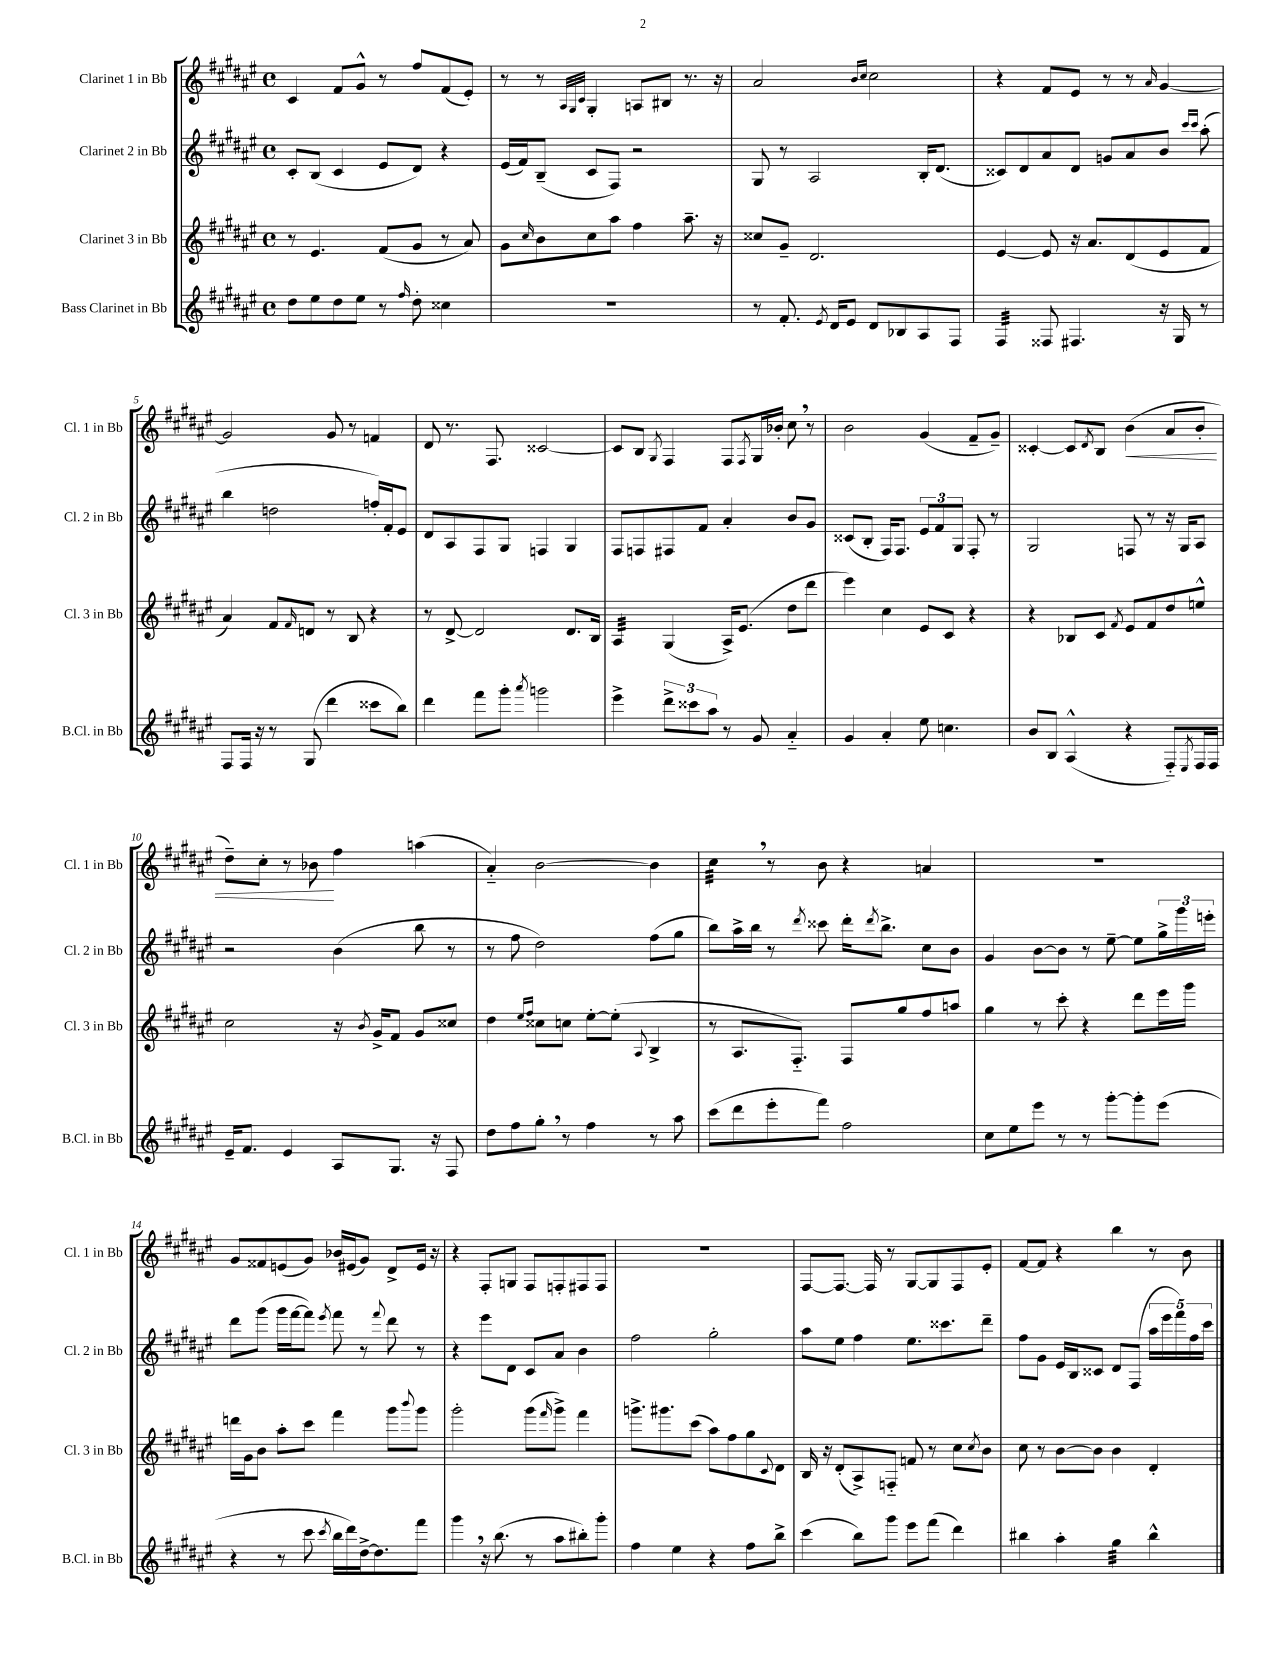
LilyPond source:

<<
\new StaffGroup <<
\new Staff = "s0" \with { instrumentName = "Clarinet 1 in Bb" shortInstrumentName = "Cl. 1 in Bb" } {
    \clef treble \key fis \major \defaultTimeSignature \time 4/4
    cis'4 fis'8 gis'8-^ r8 fis''8 fis'8( eis'8-.) |
    r8 r8 \grace { ais32 gis32 cis'32 } gis4-. a8 bis8 r8. r16 |
    ais'2 \grace { b'16 cis''16 } cis''2 |
    r4 fis'8 eis'8 r8 r8 \grace { ais'16 } gis'4~ |
    gis'2 gis'8 r8 f'4 |
    dis'8 r8. fis8. cisis'2~ |
    cisis'8 b8 \acciaccatura { gis8 } fis4 fis8 \acciaccatura { fis8 } gis16 bes'16-. cis''8 \breathe r8 |
    b'2 gis'4( fis'8-- gis'8--) |
    cisis'4~-. cisis'8 \acciaccatura { dis'8 } b8 b'4\<( ais'8 b'8-. |
    dis''8--) cis''8-. r8 bes'8\! fis''4 a''4( |
    ais'4-_) b'2~ b'4 |
    cis''4:32 \breathe r8 b'8 r4 a'4 |
    R1 |
    gis'8 fisis'8 e'8( gis'8) bes'16 eis'16( gis'8) dis'8-> eis'16 r16 |
    r4 fis8-. g8 fis8 f8-. fis8 fis8 |
    R1 |
    fis8~ fis8.~ fis16 r8 gis8~ gis8 fis8 eis'8-. |
    fis'8~ fis'8 r4 b''4 r8 b'8 \bar "|." |
}
\new Staff = "s1" \with { instrumentName = "Clarinet 2 in Bb" shortInstrumentName = "Cl. 2 in Bb" } {
    \clef treble \key fis \major \defaultTimeSignature \time 4/4
    cis'8-. b8( cis'4 eis'8 dis'8) r4 |
    eis'16( fis'16) b8--( cis'8 fis8) r2 |
    gis8 r8 ais2 b16-. dis'8.( |
    cisis'8) dis'8 ais'8 dis'8 g'8 ais'8 b'8 \grace { cis'''16 cis'''16 } ais''8-.( |
    b''4 d''2 f''16-.) fis'16-. eis'8 |
    dis'8 ais8 fis8 gis8 f4 gis4 |
    fis8 f8 fis8 fis'8 ais'4-. b'8 gis'8 |
    cisis'8( b8-. fis16) fis8. \tuplet 3/2 { eis'8 fis'8 gis8 } fis8-. r8 |
    gis2 f8 r8 r16 gis16 ais8 |
    r2 b'4( b''8 r8 |
    r8 fis''8 dis''2) fis''8( gis''8 |
    b''8) ais''16-> b''16 r8 \acciaccatura { dis'''8 } cisis'''8 dis'''16-. \acciaccatura { dis'''8 } b''8.-> cis''8 b'8 |
    gis'4 b'8~ b'8 r8 eis''8~-- eis''8 \tuplet 3/2 { gis''16-> gis'''16 e'''16-. } |
    dis'''8 gis'''8( gis'''16 fis'''16~ fis'''8) \acciaccatura { eis'''8 } fis'''8 r8 \appoggiatura { fis'''8 } dis'''8 r8 |
    r4 eis'''8 dis'8 cis'8 ais'8 b'4 |
    fis''2 gis''2-. |
    ais''8 eis''8 fis''4 eis''8. cisis'''8. dis'''8-- |
    fis''8 gis'8 eis'16 b16 cisis'8 dis'8 fis8( \tuplet 5/4 { ais''16 eis'''16 fis'''16) fis''16 cis'''16 } \bar "|." |
}
\new Staff = "s2" \with { instrumentName = "Clarinet 3 in Bb" shortInstrumentName = "Cl. 3 in Bb" } {
    \clef treble \key fis \major \defaultTimeSignature \time 4/4
    r8 eis'4. fis'8( gis'8 r8 ais'8) |
    gis'8 \grace { cis''16 } b'8 cis''8 ais''8 fis''4 ais''8.-- r16 |
    cisis''8 gis'8-- dis'2. |
    eis'4~ eis'8 r16 ais'8. dis'8( eis'8 fis'8 |
    ais'4) fis'8 \grace { fis'16 } d'8 r8 b8 r4 |
    r8 dis'8~-> dis'2 dis'8. b16 |
    ais4:32 gis4( ais16->) eis'8.( dis''8 dis'''8 |
    eis'''4) cis''4 eis'8 cis'8 r4 |
    r4 bes8 cis'8 \acciaccatura { fis'8 } eis'8 fis'8 dis''8 e''8-^ |
    cis''2 r16 \acciaccatura { b'8 } gis'16-> fis'8 gis'8 cisis''8 |
    dis''4 \grace { eis''16 fis''16 } cisis''8 c''8 eis''8~-. eis''8-.( \appoggiatura { ais8 } b4-> |
    r8 ais8. fis8.-_) fis8 gis''8 fis''8 a''8 |
    gis''4 r8 cis'''8-. r4 dis'''8 eis'''16 gis'''16 |
    d'''16 gis'16 b'8 ais''8-. cis'''8 fis'''4 gis'''8 \appoggiatura { b'''8 } gis'''8 |
    gis'''2-. gis'''8( \grace { fis'''16 } gis'''8->) fis'''4 |
    g'''8.-> gis'''8. cis'''8( ais''8) fis''8 gis''8 \appoggiatura { cis'8 } dis'8 |
    b16 r16 dis'8-.( ais8->) f8-_ f'8 r8 cis''8 \acciaccatura { cis''8 } b'8 |
    cis''8 r8 b'8~ b'8 b'4 dis'4-. \bar "|." |
}
\new Staff = "s3" \with { instrumentName = "Bass Clarinet in Bb" shortInstrumentName = "B.Cl. in Bb" } {
    \clef treble \key fis \major \defaultTimeSignature \time 4/4
    dis''8 eis''8 dis''8 eis''8 r8 \grace { fis''16 } dis''8-. cisis''4 |
    R1 |
    r8 fis'8.-. \acciaccatura { eis'8 } dis'16 eis'8 dis'8 bes8 ais8 fis8 |
    fis4:32 fisis8 fis4. r16 gis16 r8 |
    fis8 fis16 r16 r8 gis8( dis'''4 cisis'''8 b''8) |
    dis'''4 fis'''8 gis'''8-. \acciaccatura { ais'''8 } g'''2 |
    eis'''4-> \tuplet 3/2 { dis'''8-> cisis'''8 ais''8 } r8 gis'8 ais'4-_ |
    gis'4 ais'4-. eis''8 c''4. |
    b'8 b8 ais4-^( r4 fis8-_) \acciaccatura { eis8 } fis16 fis16 |
    eis'16-- fis'8. eis'4 ais8 gis8. r16 fis8 |
    dis''8 fis''8 gis''8-. \breathe r8 fis''4 r8 ais''8 |
    cis'''8( dis'''8 eis'''8-. fis'''8) fis''2 |
    cis''8 eis''8 eis'''8 r8 r8 gis'''8~-. gis'''8-. eis'''8( |
    r4 r8 cis'''8 \acciaccatura { cis'''8 } b''16 dis'''16) dis''16~-> dis''8. fis'''8 |
    gis'''4 \breathe r16 b''8.( r8 ais''8 bis''8-.) gis'''8-. |
    fis''4 eis''4 r4 fis''8 b''8-> |
    cis'''4( b''8) gis'''8 eis'''8 fis'''8( dis'''4) |
    bis''4 ais''4-. gis''4:32 bis''4-^ \bar "|." |
}
>>
>>
